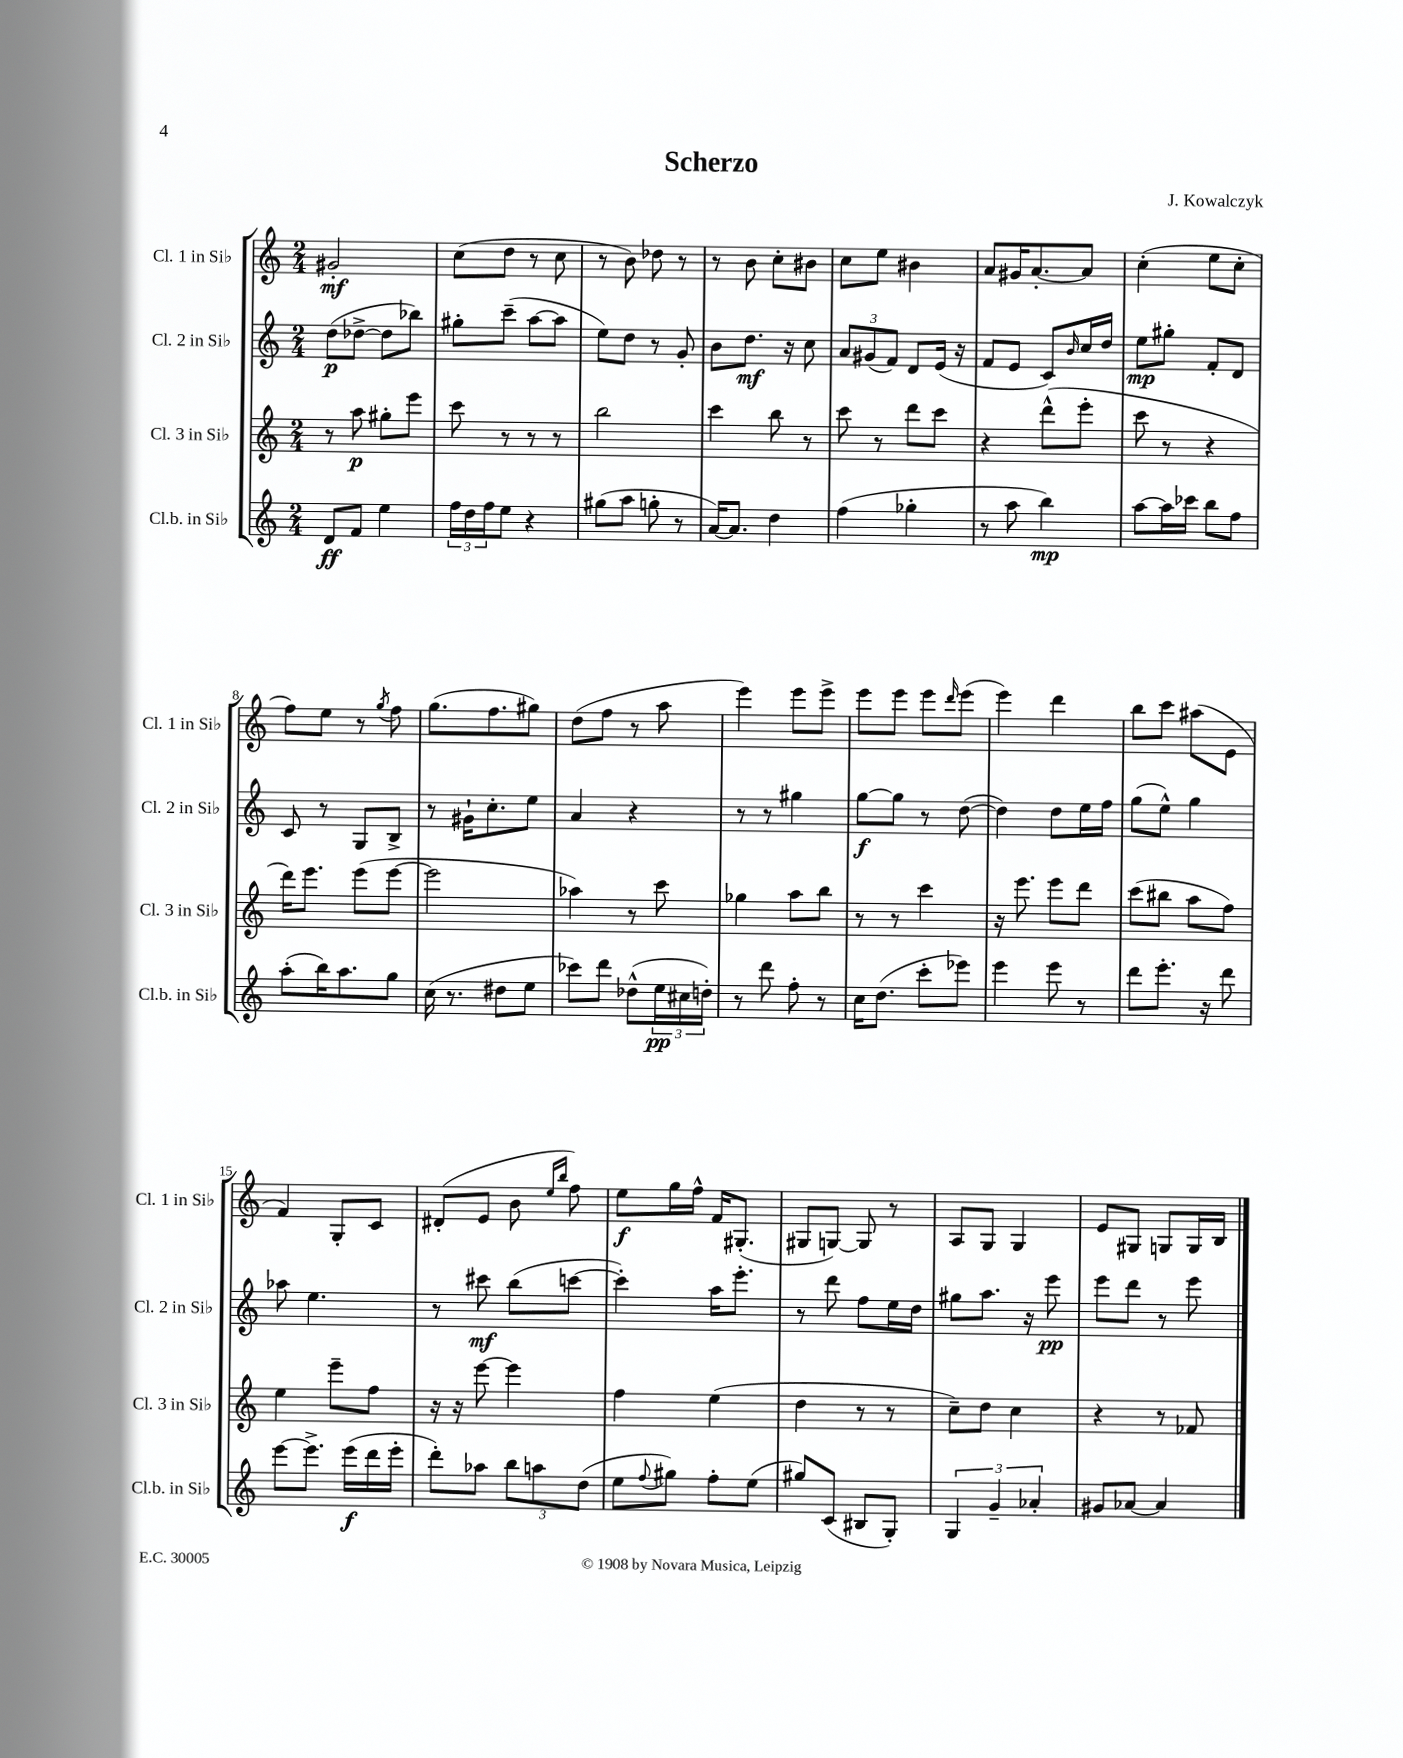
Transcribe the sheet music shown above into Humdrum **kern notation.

**kern	**dynam	**kern	**dynam	**kern	**dynam	**kern	**dynam
*part4	*part4	*part3	*part3	*part2	*part2	*part1	*part1
*staff4	*staff4	*staff3	*staff3	*staff2	*staff2	*staff1	*staff1
*I"Cl.b. in Si♭	*	*I"Cl. 3 in Si♭	*	*I"Cl. 2 in Si♭	*	*I"Cl. 1 in Si♭	*
*I'Cl.b. in Si♭	*	*I'Cl. 3 in Si♭	*	*I'Cl. 2 in Si♭	*	*I'Cl. 1 in Si♭	*
*clefG2	*	*clefG2	*	*clefG2	*	*clefG2	*
*k[]	*	*k[]	*	*k[]	*	*k[]	*
*M2/4	*	*M2/4	*	*M2/4	*	*M2/4	*
=1	=1	=1	=1	=1	=1	=1	=1
8d/L	ff	8r	.	(8dd\L	p	2g#X'/	mf
8f/J	.	8aa\	p	[8dd-X^\J	.	.	.
4ee\	.	8gg#X'\L	.	8dd-\L]	.	.	.
.	.	8eee\J	.	8bb-X\J)	.	.	.
=2	=2	=2	=2	=2	=2	=2	=2
24ff\LL	.	8ccc\	.	8gg#X'\L	.	(8cc\L	.
24dd\	.	.	.	.	.	.	.
24ff\J	.	.	.	.	.	.	.
8ee\J	.	8r	.	(8ccc~\J	.	8dd\J	.
4r	.	8r	.	[8aa\L	.	8r	.
.	.	8r	.	8aa\J]	.	8cc\	.
=3	=3	=3	=3	=3	=3	=3	=3
(8gg#X\L	.	2bb\	.	8ee\L)	.	8r	.
8aa\J	.	.	.	8dd\J	.	8b\)	.
8ggn'\	.	.	.	8r	.	8dd-X\	.
8r	.	.	.	8g'/	.	8r	.
=4	=4	=4	=4	=4	=4	=4	=4
[16a/KL)	.	4ccc\	.	8b\L	.	8r	.
8.a/J]	.	.	.	.	.	.	.
.	.	.	.	8.dd\J	mf	8b\	.
4dd\	.	8bb\	.	.	.	8cc'\L	.
.	.	.	.	16r	.	.	.
.	.	8r	.	8cc\	.	8b#X\J	.
=5	=5	=5	=5	=5	=5	=5	=5
(4ff\	.	8ccc\	.	12a/L	.	8cc\L	.
.	.	.	.	(12g#X/	.	.	.
.	.	8r	.	.	.	8ee\J	.
.	.	.	.	12f/J)	.	.	.
4gg-X'\	.	8ddd\L	.	8d/L	.	4b#X\	.
.	.	8ccc\J	.	(16e/Jk	.	.	.
.	.	.	.	16r	.	.	.
=6	=6	=6	=6	=6	=6	=6	=6
8r	.	4r	.	8f/L	.	8a/L	.
8aa\	.	.	.	8e/J	.	16g#X/K	.
.	.	.	.	.	.	[8.a'/	.
4bb\)	mp	(8ddd^^\L	.	8c/L)	.	.	.
.	.	.	.	16qqb/	.	.	.
.	.	8eee'\J	.	16cc/L	.	8a/J]	.
.	.	.	.	16dd/JJ	.	.	.
=7	=7	=7	=7	=7	=7	=7	=7
[8aa\L	.	8ccc\	.	8ee\L	mp	(4cc'\	.
16aa\L]	.	8r	.	8gg#X'\J	.	.	.
16ccc-X\JJ	.	.	.	.	.	.	.
8bb\L	.	4r	.	8f'/L	.	8ee\L	.
8ff\J	.	.	.	8d/J	.	8cc'\J	.
!!LO:LB:g=z
=8	=8	=8	=8	=8	=8	=8	=8
(8aa'\L	.	16ddd\KL)	.	8c/	.	8ff\L)	.
.	.	8.eee\J	.	.	.	.	.
16bb\K)	.	.	.	8r	.	8ee\J	.
8.aa\	.	.	.	.	.	.	.
.	.	(8eee\L	.	8G/L	.	8r	.
.	.	.	.	.	.	8qgg/	.
8gg\J	.	[8eee\J	.	8B^/J	.	8ff\	.
=9	=9	=9	=9	=9	=9	=9	=9
(16cc\	.	2eee\]	.	8r	.	(8.gg\L	.
8.r	.	.	.	.	.	.	.
.	.	.	.	16g#X`\KL	.	.	.
.	.	.	.	8.cc'\	.	8.ff\	.
8dd#X\L	.	.	.	.	.	.	.
8ee\J	.	.	.	8ee\J	.	8gg#X\J)	.
=10	=10	=10	=10	=10	=10	=10	=10
8ccc-X\L)	.	4aa-X\)	.	4a/	.	(8dd\L	.
8ddd\J	.	.	.	.	.	8ff\J	.
(8dd-X^^\L	.	8r	.	4r	.	8r	.
24ee\L	pp	8ccc\	.	.	.	8aa\	.
24cc#X\	.	.	.	.	.	.	.
24ddn'\JJ)	.	.	.	.	.	.	.
=11	=11	=11	=11	=11	=11	=11	=11
8r	.	4gg-X\	.	8r	.	4eee\)	.
8ddd\	.	.	.	8r	.	.	.
8ff'\	.	8aa\L	.	4gg#X\	.	8eee\L	.
8r	.	8bb\J	.	.	.	8eee^\J	.
=12	=12	=12	=12	=12	=12	=12	=12
16cc\KL	.	8r	.	[8gg\L	f	8eee\L	.
(8.dd\J	.	.	.	.	.	.	.
.	.	8r	.	8gg\J]	.	8eee\J	.
8ccc'\L	.	4ccc\	.	8r	.	8eee\L	.
.	.	.	.	.	.	16qqddd/	.
8eee-X\J)	.	.	.	([8dd\	.	(8eee\J	.
=13	=13	=13	=13	=13	=13	=13	=13
4eee\	.	16r	.	4dd\])	.	4eee\)	.
.	.	8.eee\	.	.	.	.	.
8eee\	.	8eee\L	.	8dd\L	.	4ddd\	.
8r	.	8ddd\J	.	16ee\L	.	.	.
.	.	.	.	16ff\JJ	.	.	.
=14	=14	=14	=14	=14	=14	=14	=14
8ddd\L	.	(8ccc\L	.	(8gg\L	.	8bb\L	.
8.eee'\J	.	8bb#X\J	.	8ee^^\J)	.	8ccc\J	.
.	.	8aa\L	.	4gg\	.	(8aa#X\L	.
16r	.	.	.	.	.	.	.
8ddd\	.	8ff\J)	.	.	.	8e\J	.
!!LO:LB:g=z
=15	=15	=15	=15	=15	=15	=15	=15
[8eee\L	.	4ee\	.	8aa-X\	.	4f/)	.
8.eee^\J]	.	.	.	4.ee\	.	.	.
.	.	8eee~\L	.	.	.	8G'/L	.
(16eee\LL	f	.	.	.	.	.	.
16ddd\	.	8ff\J	.	.	.	8c/J	.
16eee'\JJ	.	.	.	.	.	.	.
=16	=16	=16	=16	=16	=16	=16	=16
8ddd'\L)	.	16r	.	8r	.	(8d#X'/L	.
.	.	16r	.	.	.	.	.
8aa-X\J	.	[8eee\	.	8ccc#X\	mf	8e/J	.
12bb\L	.	4eee\]	.	(8bb\L	.	8b\	.
12aan\	.	.	.	.	.	.	.
.	.	.	.	.	.	16qqee/LL	.
.	.	.	.	.	.	16qqbb/JJ	.
.	.	.	.	[8cccn\J	.	8ff\)	.
(12dd\J	.	.	.	.	.	.	.
=17	=17	=17	=17	=17	=17	=17	=17
8ee\L	.	4ff\	.	4ccc'\])	.	8ee\L	f
8qqff/	.	.	.	.	.	.	.
8gg#X\J)	.	.	.	.	.	16gg\L	.
.	.	.	.	.	.	16ff^^\JJ	.
8ff'\L	.	(4ee\	.	16aa\KL	.	16f/KL	.
.	.	.	.	8.eee'\J	.	(8.G#X'/J	.
(8ee\J	.	.	.	.	.	.	.
=18	=18	=18	=18	=18	=18	=18	=18
8gg#X/L)	.	4dd\	.	8r	.	8G#X/L	.
(8c/J	.	.	.	8ddd\	.	[8Gn/J)	.
8B#X/L	.	8r	.	8ff\L	.	8G/]	.
8G'/J)	.	8r	.	16ee\L	.	8r	.
.	.	.	.	16dd\JJ	.	.	.
=19	=19	=19	=19	=19	=19	=19	=19
6G/	.	8cc~\L)	.	8gg#X\L	.	8A/L	.
.	.	8dd\J	.	8.aa\J	.	8G/J	.
6g~/	.	.	.	.	.	.	.
.	.	4cc\	.	.	.	4G/	.
.	.	.	.	16r	.	.	.
6a-X'/	.	.	.	.	.	.	.
.	.	.	.	8eee\	pp	.	.
=20	=20	=20	=20	=20	=20	=20	=20
8g#X/L	.	4r	.	8eee\L	.	8e/L	.
[8a-X/J	.	.	.	8ddd\J	.	8G#X/J	.
4a-/]	.	8r	.	8r	.	8Gn/L	.
.	.	8f-X/	.	8eee\	.	16G/L	.
.	.	.	.	.	.	16B/JJ	.
==	==	==	==	==	==	==	==
*-	*-	*-	*-	*-	*-	*-	*-
